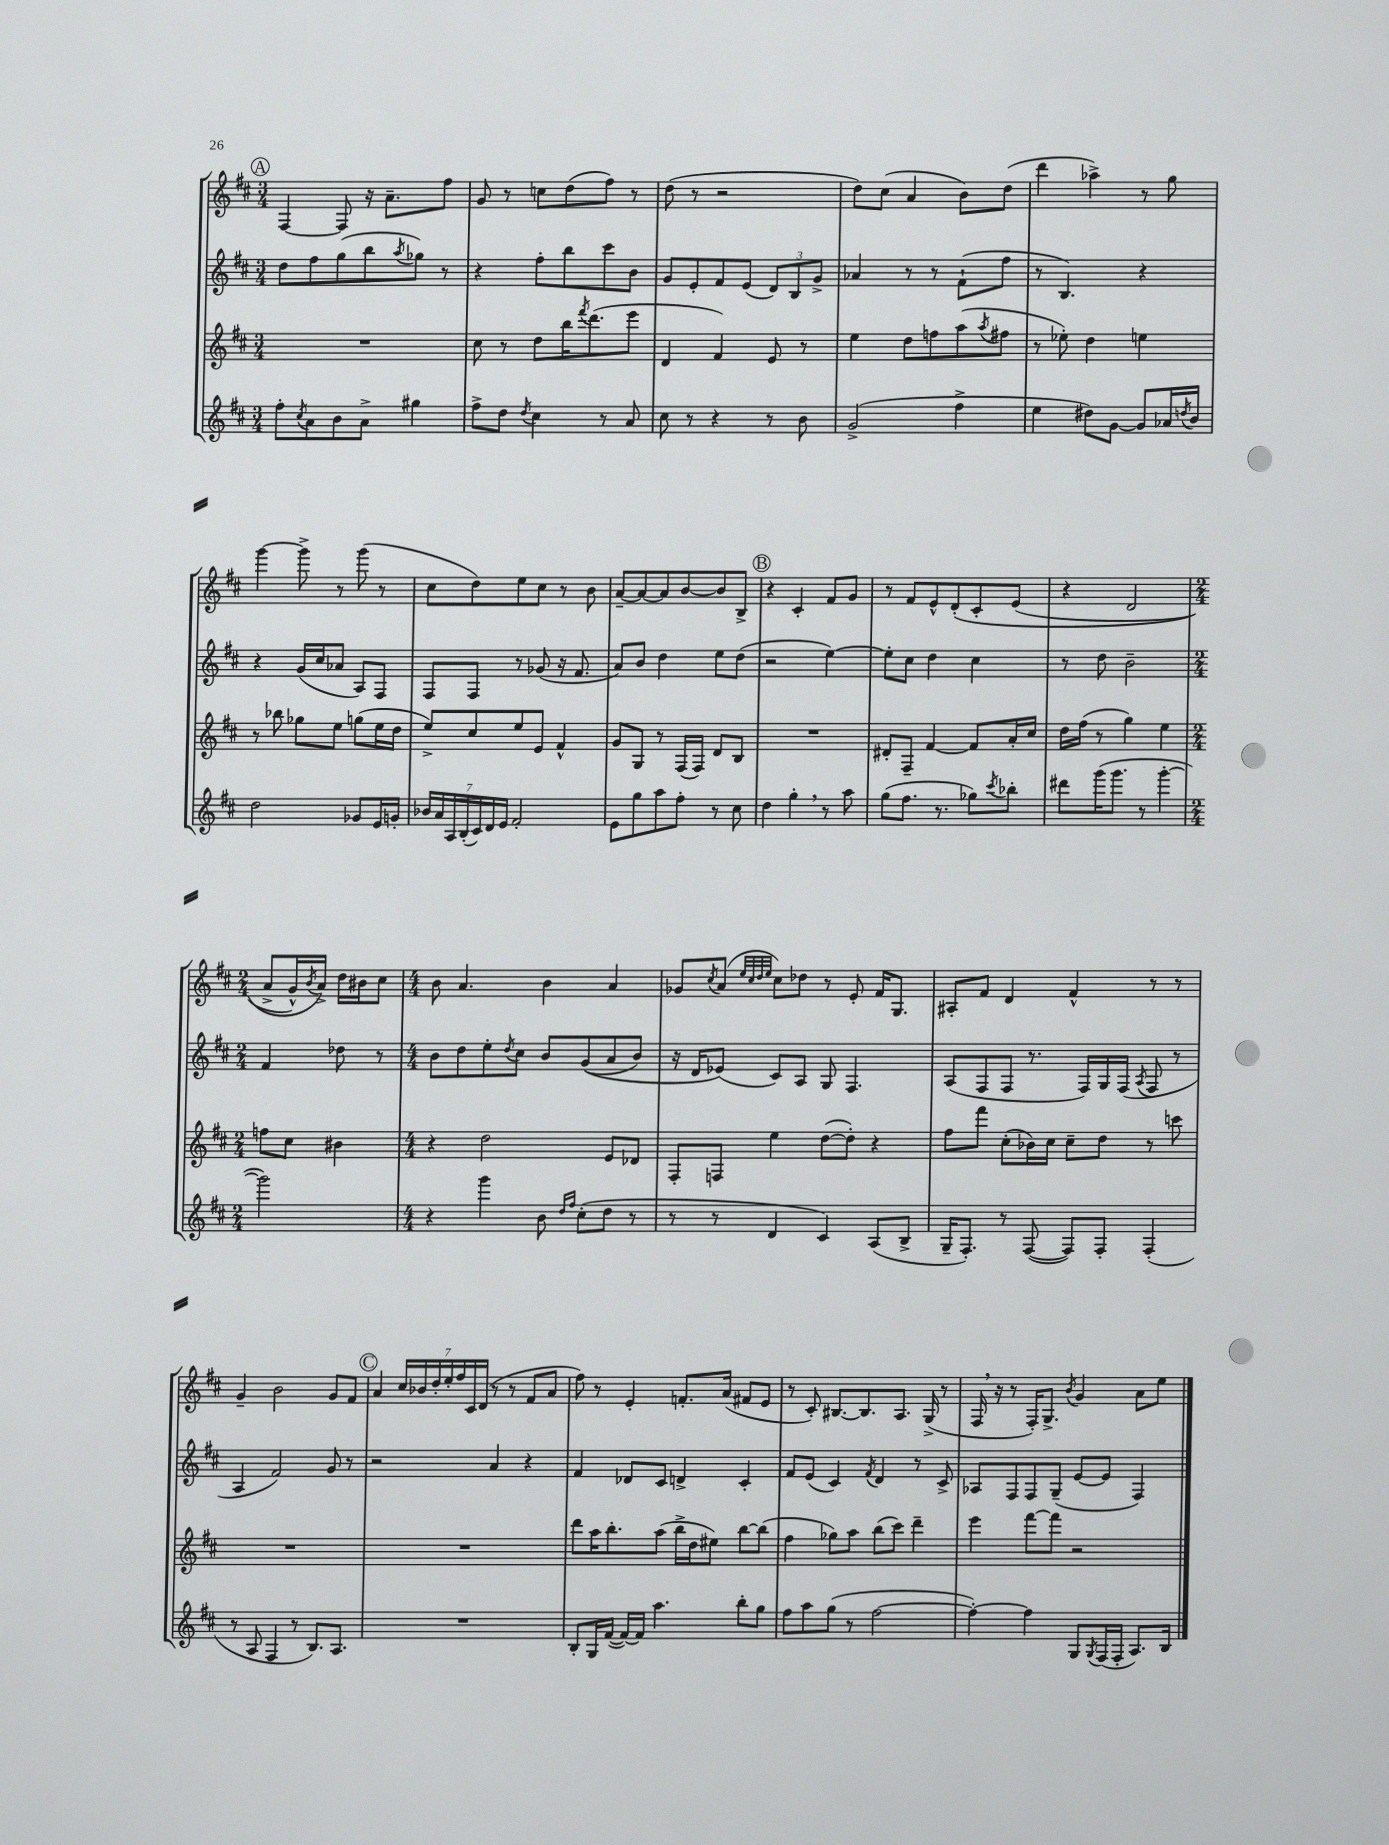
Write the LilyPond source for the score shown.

<<
\new StaffGroup <<
\new Staff = "s0" {
    \clef treble \key d \major \numericTimeSignature \time 3/4
    \mark \markup { \circle "A" } fis4~ fis8 r16 a'8.-- fis''8 |
    g'8 r8 c''8 d''8( fis''8) r8 |
    d''8( r8 r2 |
    d''8) cis''8( a'4 b'8) d''8( |
    d'''4 aes''4->) r8 g''8 |
    g'''4~ g'''8-> r8 g'''8( r8 |
    cis''8 d''8) e''8 cis''8 r8 b'8 |
    a'8~-- a'8~ a'8 b'8~ b'8 b8-> |
    \mark \markup { \circle "B" } r4 cis'4-. fis'8 g'8 |
    r8 fis'8 e'8-^ d'8-.\( cis'8-. e'8( |
    r4 d'2 |
    \numericTimeSignature \time 2/4 a'8-> g'16-^) \acciaccatura { b'8 } a'16->\) d''16 bis'16 cis''8 |
    \numericTimeSignature \time 4/4 b'8 a'4. b'4 a'4 |
    ges'8 \acciaccatura { cis''8 } a'8( \grace { e''32 cis''32 d''32 e''32 } cis''8) des''8 r8 e'8-. fis'16 g8. |
    ais8-. fis'8 d'4 fis'4-^ r8 r8 |
    g'4-- b'2 g'8 fis'8 |
    \mark \markup { \circle "C" } a'4 \tuplet 7/4 { cis''16 bes'16 d''16-. e''16-. fis''16 cis'16 d'16( } r8 r8 fis'8 a'8 |
    fis''8) r8 e'4-. f'8.-. a'16( fis'8 e'8 |
    r8 cis'8-.) bis8.~ bis8. a8. g16->( r8 |
    fis16 \breathe r16 r8 fis16-.) g8.-> \acciaccatura { b'8 } g'4 a'8 e''8 \bar "|." |
}
\new Staff = "s1" {
    \clef treble \key d \major \numericTimeSignature \time 3/4
    \mark \markup { \circle "A" } d''8 fis''8 g''8( b''8 \acciaccatura { a''8 } ges''8) r8 |
    r4 fis''8-. b''8 cis'''8 b'8 |
    g'8 e'8-. fis'8 e'8( \tuplet 3/2 { d'8) b8 g'8-> } |
    aes'4 r8 r8 fis'8-!( fis''8 |
    r8 b4.) r4 |
    r4 g'16( cis''16 aes'8 a8) fis8 |
    fis8 fis8 r8 ges'8( r16 fis'8. |
    a'8) b'8 d''4 e''8 d''8( |
    \mark \markup { \circle "B" } r2 e''4~) |
    e''8-. cis''8 d''4 cis''4 |
    r8 d''8 b'2-- |
    \numericTimeSignature \time 2/4 fis'4 des''8 r8 |
    \numericTimeSignature \time 4/4 b'8 d''8 e''8-. \acciaccatura { d''8 } cis''8 b'8 g'8(\( a'8 b'8) |
    r16 d'16 ees'8(\) cis'8) a8 g8 fis4. |
    a8( fis8 fis8 r8. fis16) g16 fis16( \acciaccatura { a8 } fis8 r8 |
    a4 fis'2) g'8 r8 |
    \mark \markup { \circle "C" } r2 a'4 r4 |
    fis'4 des'8 cis'8 d'4-> cis'4-. |
    fis'8 e'8( cis'4) \acciaccatura { fis'8 } d'4 r8 cis'8-> |
    aes8 fis8 fis8 g8--( e'8~ e'8 fis4) \bar "|." |
}
\new Staff = "s2" {
    \clef treble \key d \major \numericTimeSignature \time 3/4
    \mark \markup { \circle "A" } R2. |
    cis''8 r8 d''8 b''16 \acciaccatura { fis'''8 } d'''8.( e'''8 |
    d'4 fis'4) e'8 r8 |
    e''4 d''8 f''8 a''8( \acciaccatura { a''8 } fis''8 |
    r8 ees''8-.) d''4 e''4 |
    r8 bes''8 ges''8 e''8 g''8( e''16 d''16 |
    e''8->) cis''8 e''8 e'8 fis'4-^ |
    g'8 g8 r8 fis16( fis16) d'8 b8 |
    \mark \markup { \circle "B" } R2. |
    dis'8-. fis8-- fis'4~ fis'8 a'16-. cis''16 |
    d''16 fis''16( r8 g''4) e''4 |
    \numericTimeSignature \time 2/4 f''8 cis''8 bis'4 |
    \numericTimeSignature \time 4/4 r4 d''2 e'8 des'8 |
    fis8-. f8 e''4 d''8~( d''8-.) r4 |
    fis''8 fis'''8 cis''8-.( bes'16) cis''16 cis''8-- d''8 r8 c'''8 |
    R1 |
    \mark \markup { \circle "C" } R1 |
    d'''8 a''16 b''8.-. a''8( b''16-> d''16 eis''8) b''8~ b''8( |
    fis''4 ges''8) a''8 b''8( cis'''8) d'''4-- |
    e'''4 fis'''8~ fis'''8 r2 \bar "|." |
}
\new Staff = "s3" {
    \clef treble \key d \major \numericTimeSignature \time 3/4
    \mark \markup { \circle "A" } fis''8-. \acciaccatura { cis''8 } a'8 b'8 a'8-> gis''4 |
    fis''8-> d''8 \acciaccatura { d''8 } cis''4 r8 a'8 |
    cis''8 r8 r4 r8 b'8 |
    g'2->( fis''4-> |
    e''4 dis''8) g'8~ g'8 aes'16 \acciaccatura { d''8 } b'16 |
    d''2 ges'8 e'16 g'16-. |
    \tuplet 7/4 { bes'16 a'16 a16 b16-.( cis'16) d'16 e'16 } fis'2-. |
    e'8 g''8 a''8 fis''8-. r8 cis''8 |
    \mark \markup { \circle "B" } d''4 g''4-. \breathe r8 a''8 |
    g''8( fis''8. r8. ges''8) \acciaccatura { cis'''8 } bes''8-. |
    dis'''8 g'''16( g'''8. r8 g'''4~-. |
    \numericTimeSignature \time 2/4 g'''2) |
    \numericTimeSignature \time 4/4 r4 g'''4 b'8 \grace { d''16 fis''16 } cis''8-.( d''8 r8 |
    r8 r8 d'4 cis'4) a8( b8-> |
    g16-- fis8.-.) r8 fis8~( fis8) fis8-. fis4-.( |
    r8 a8 fis4 r8 b8.) a8. |
    \mark \markup { \circle "C" } R1 |
    b8-. g16 fis'16~( fis'16~) fis'16 a''4. b''8-. g''8 |
    fis''8 a''8 g''8( r8 fis''2~ |
    fis''4~-.) fis''4 g8 \acciaccatura { g8 } fis16( fis16-. a8.) b16 \bar "|." |
}
>>
>>
\layout { \context { \Score \remove "Bar_number_engraver" } }
